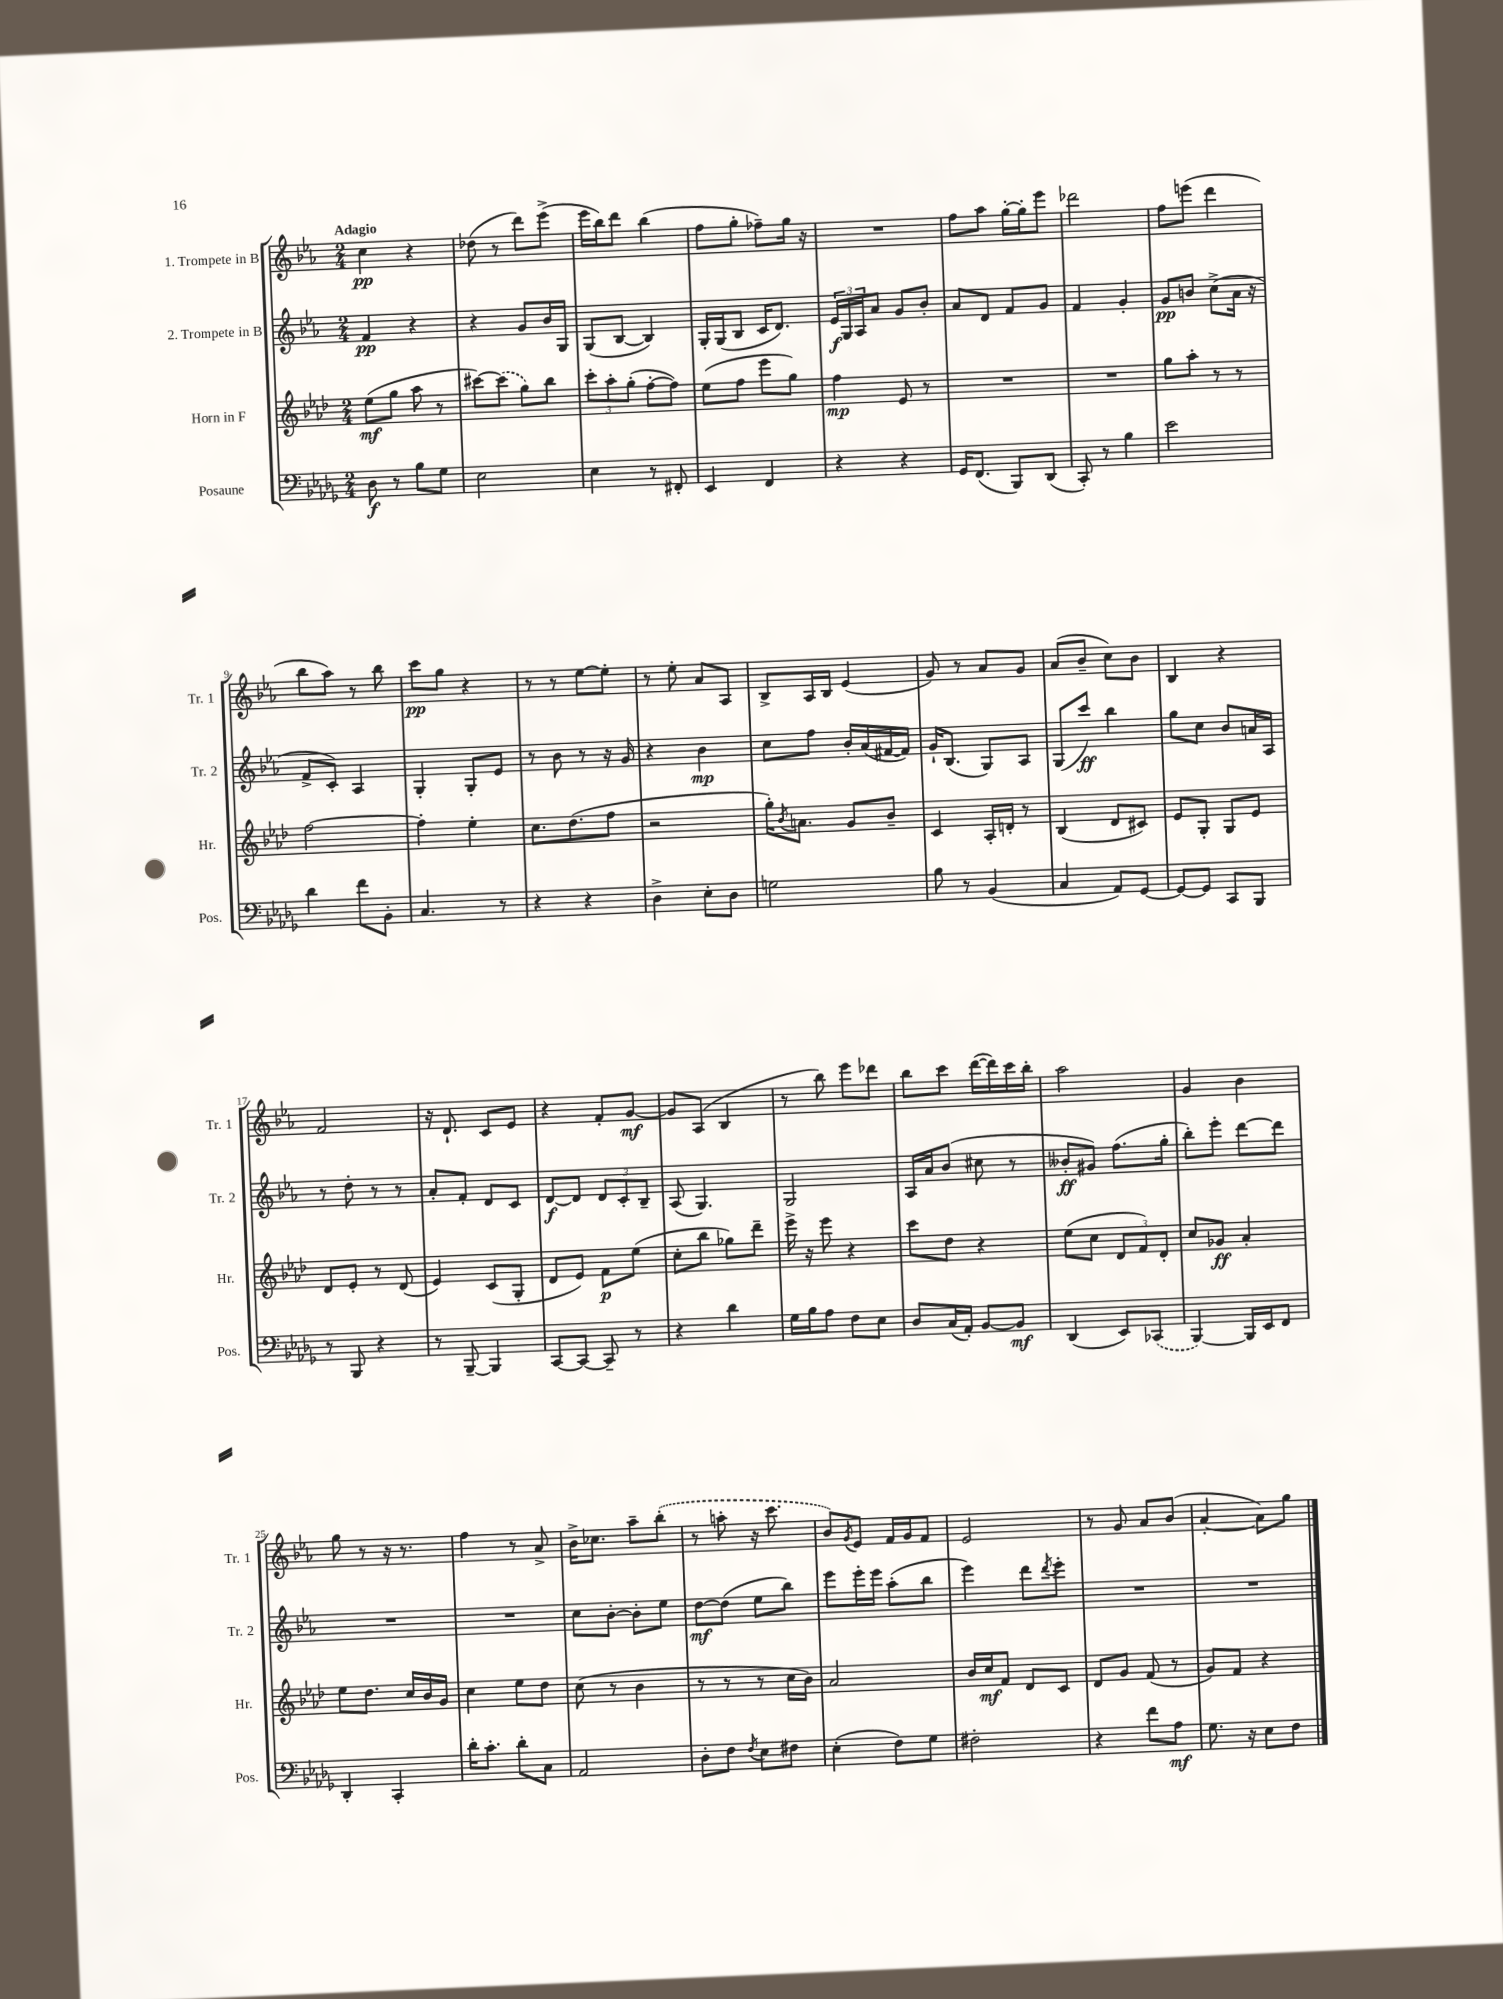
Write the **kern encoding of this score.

**kern	**kern	**kern	**kern
*staff4	*staff3	*staff2	*staff1
*clefF4	*clefG2	*clefG2	*clefG2
*k[b-e-a-d-g-]	*k[b-e-a-d-]	*k[b-e-a-]	*k[b-e-a-]
*M2/4	*M2/4	*M2/4	*M2/4
8D-\	(8ee-\L	4f/	4cc\
8r	8gg\J	.	.
8B-\L	8aa-\	4r	4r
8G-\J	8r	.	.
=	=	=	=
2E-\	[8ccc#\L)	4r	(8dd-\
.	(8ccc#\]J	.	8r
.	8gg\L)	8g/L	8ddd\L)
.	8bb-\J	16b-/L	(8eee-^\J
.	.	16G/JJ	.
=	=	=	=
4E-\	12ccc'\L	(8G/L	16eee-\LL
.	.	.	16bb-\J)
.	12aa-'\	.	.
.	.	[8B-/J	8ddd\J
.	(12gg'\J	.	.
8r	[8ff'\L	4B-/])	(4bb-\
8FF#'/	8ff\]J)	.	.
=	=	=	=
4EE-/	(8ee-\L	16G'/LL	8ff\L
.	.	(16G/J	.
.	8ff\J	8B-/J	8gg'\J
4FF/	8eee-\L	16c/LK	8ff-~\L)
.	.	8.d/J)	.
.	8gg\J)	.	16gg\Jk
.	.	.	16r
=	=	=	=
4r	4ff\	24e-/LL	2r
.	.	24G/	.
.	.	24A-/J	.
.	.	8a-/J	.
4r	8e-/	8g/L	.
.	8r	8b-'/J	.
=	=	=	=
16GG-/LK	2r	8a-/L	8ff\L
(8.FF/J	.	.	.
.	.	8d/J	8aa-\J
8BBB-/L)	.	8f/L	[16gg'\LL
.	.	.	16gg'\]J
(8DD-/J	.	8g/J	8eee-\J
=	=	=	=
8CC'/)	2r	4f/	2ddd-\
8r	.	.	.
4B-\	.	4g'/	.
=	=	=	=
2e-\	8gg\L	8g/L	8ff\L
.	8aa-'\J	8b/J	(8eee\J
.	8r	(8cc^\L	4ddd\
.	8r	16a-\Jk	.
.	.	16r	.
=	=	=	=
4d-\	[2ff\	8f^/L	8bb-\L
.	.	8c'/J)	8aa-\J)
8f\L	.	4A-/	8r
8BB-'\J	.	.	8bb-\
=	=	=	=
4.C/	4ff'\]	4G'/	8ccc\L
.	.	.	8gg\J
.	4ee-'\	8G'/L	4r
8r	.	8e-/J	.
=	=	=	=
4r	8.cc\L	8r	8r
.	.	8b-\	8r
.	(8.dd-\	.	.
4r	.	8r	[8ee-\L
.	8ff\J	16r	8ee-'\]J
.	.	16g/	.
=	=	=	=
4D-^\	2r	4r	8r
.	.	.	8ee-'\
8E-'\L	.	4b-\	8a-/L
8D-\J	.	.	8A-/J
=	=	=	=
2G\	16gg'\LK)	8cc\L	8B-^/L
.	8qb-/	.	.
.	8.a\J	.	.
.	.	8ff\J	16A-/L
.	.	.	16B-/JJ
.	8g/L	16b-'/LL	(4e-/
.	.	(16a-/	.
.	8b-~/J	[16f#/	.
.	.	16f#/]JJ)	.
=	=	=	=
8B-\	4c/	16g`/LK	8g/)
.	.	(8.B-/J	.
8r	.	.	8r
(4BB-/	16A-'/LL	8G/L)	8a-/L
.	16d'/JJ	.	.
.	8r	8A-/J	8g/J
=	=	=	=
4C/	(4B-/	(8G/L	(8a-/L
.	.	8ccc/J)	8b-~/J
8AA-/L)	8d-/L	4bb-\	8cc\L)
[8GG-/J	8c#/J)	.	8b-\J
=	=	=	=
8GG-/_L	8e-/L	8gg\L	4B-/
8GG-/]J	8G'/J	8cc\J	.
8CC/L	8G/L	8b-/L	4r
8BBB-/J	8e-/J	16a/L	.
.	.	16A-/JJ	.
=	=	=	=
8r	8d-/L	8r	2f/
8BBB-/	8e-'/J	8dd'\	.
4r	8r	8r	.
.	(8d-/	8r	.
=	=	=	=
8r	4e-/)	8a-'/L	16r
.	.	.	8.d`/
[8BBB-~/	.	8f'/J	.
4BBB-/]	(8c/L	8d/L	8c/L
.	8G'/J	8c/J	8e-/J
=	=	=	=
[8CC/L	8d-/L	[8d/L	4r
8CC/_J	8e-/J)	8d/]J	.
8CC~/]	8f\L	12d/L	8f'/L
.	.	12c'/	.
8r	(8ee-\J	.	[8g/J
.	.	12B-~/J	.
=	=	=	=
4r	8cc'\L	(8A-/	8g/]L
.	8bb-\J	4.G/)	(8A-/J
4d-\	8gg-\L)	.	4B-/
.	8ddd-~\J	.	.
=	=	=	=
16G-\LL	16eee-^\	2G/	8r
16B-\J	16r	.	.
8A-\J	8eee-\	.	8bb-\)
8F\L	4r	.	8eee-\L
8E-\J	.	.	8ddd-\J
=	=	=	=
8D-/L	8ccc\L	16A-/LL	8bb-\L
.	.	16a-/J	.
(16C/L	8dd-\J	(8b-/J	8ccc\J
16AA-'/JJ)	.	.	.
[8BB-/L	4r	8cc#\	([16ddd\LL
.	.	.	16ddd\])
8BB-/]J	.	8r	16ccc\
.	.	.	16bb-'\JJ
=	=	=	=
(4DD-/	(8ee-\L	8b--'/L	2aa-\
.	8cc\J	8g#/J)	.
8EE-/L)	12d-/L	(8.ff\L	.
.	12f/)	.	.
(8CC-/J	.	.	.
.	12d-'/J	.	.
.	.	16gg'\Jk	.
=	=	=	=
[4BBB-/)	8cc/L	8bb-'\L)	4g/
.	8g-/J	8eee-'\J	.
16BBB-/]LL	4a-'/	[8ddd\L	4b-\
16EE-/J	.	.	.
8FF/J	.	8ddd\]J	.
=	=	=	=
4DD-'/	8ee-\L	2r	8gg\
.	8.dd-\J	.	8r
4CC'/	.	.	16r
.	16cc/LL	.	8.r
.	16b-/	.	.
.	16g/JJ	.	.
=	=	=	=
16d-'\LK	4cc\	2r	4ff\
8.c'\J	.	.	.
8d-'\L	8ee-\L	.	8r
8C\J	8dd-\J	.	8a-^/
=	=	=	=
2AA-/	(8cc\	8cc\L	16b-^\LK
.	.	.	8.cc-\J
.	8r	[8b-'\J	.
.	4b-\	8b-'\]L	8aa-~\L
.	.	8ee-\J	(8bb-'\J
=	=	=	=
8D-'\L	8r	[8dd\L	8r
8F\J	8r	(8dd\]J	8aa'\
8qF/	.	.	.
8E-\L	8r	8ee-\L	16r
.	.	.	8.ccc\
8F#\J	16cc\LL	8bb-\J)	.
.	16b-\JJ)	.	.
=	=	=	=
(4E-'\	2a-/	8eee-\L	8b-/L)
.	.	.	8qg/
.	.	16eee-'\L	8e-/J
.	.	16eee-\JJ	.
8F\L)	.	(8aa-'\L	16f/LL
.	.	.	16g/J
8G-\J	.	8bb-\J	8f/J
=	=	=	=
2F#'\	16b-/LL	4eee-\)	2e-/
.	16cc/J	.	.
.	8f/J	.	.
.	8d-/L	8ddd\L	.
.	.	8qddd/	.
.	8c/J	8eee-'\J	.
=	=	=	=
4r	8d-/L	2r	8r
.	8g/J	.	8g/
8f\L	(8f/	.	8a-/L
8A-\J	8r	.	(8b-/J
=	=	=	=
8.G-\	8g/L)	2r	[4a-'/
.	8f/J	.	.
16r	.	.	.
8E-\L	4r	.	8a-\]L)
8F\J	.	.	8gg\J
==	==	==	==
*-	*-	*-	*-
